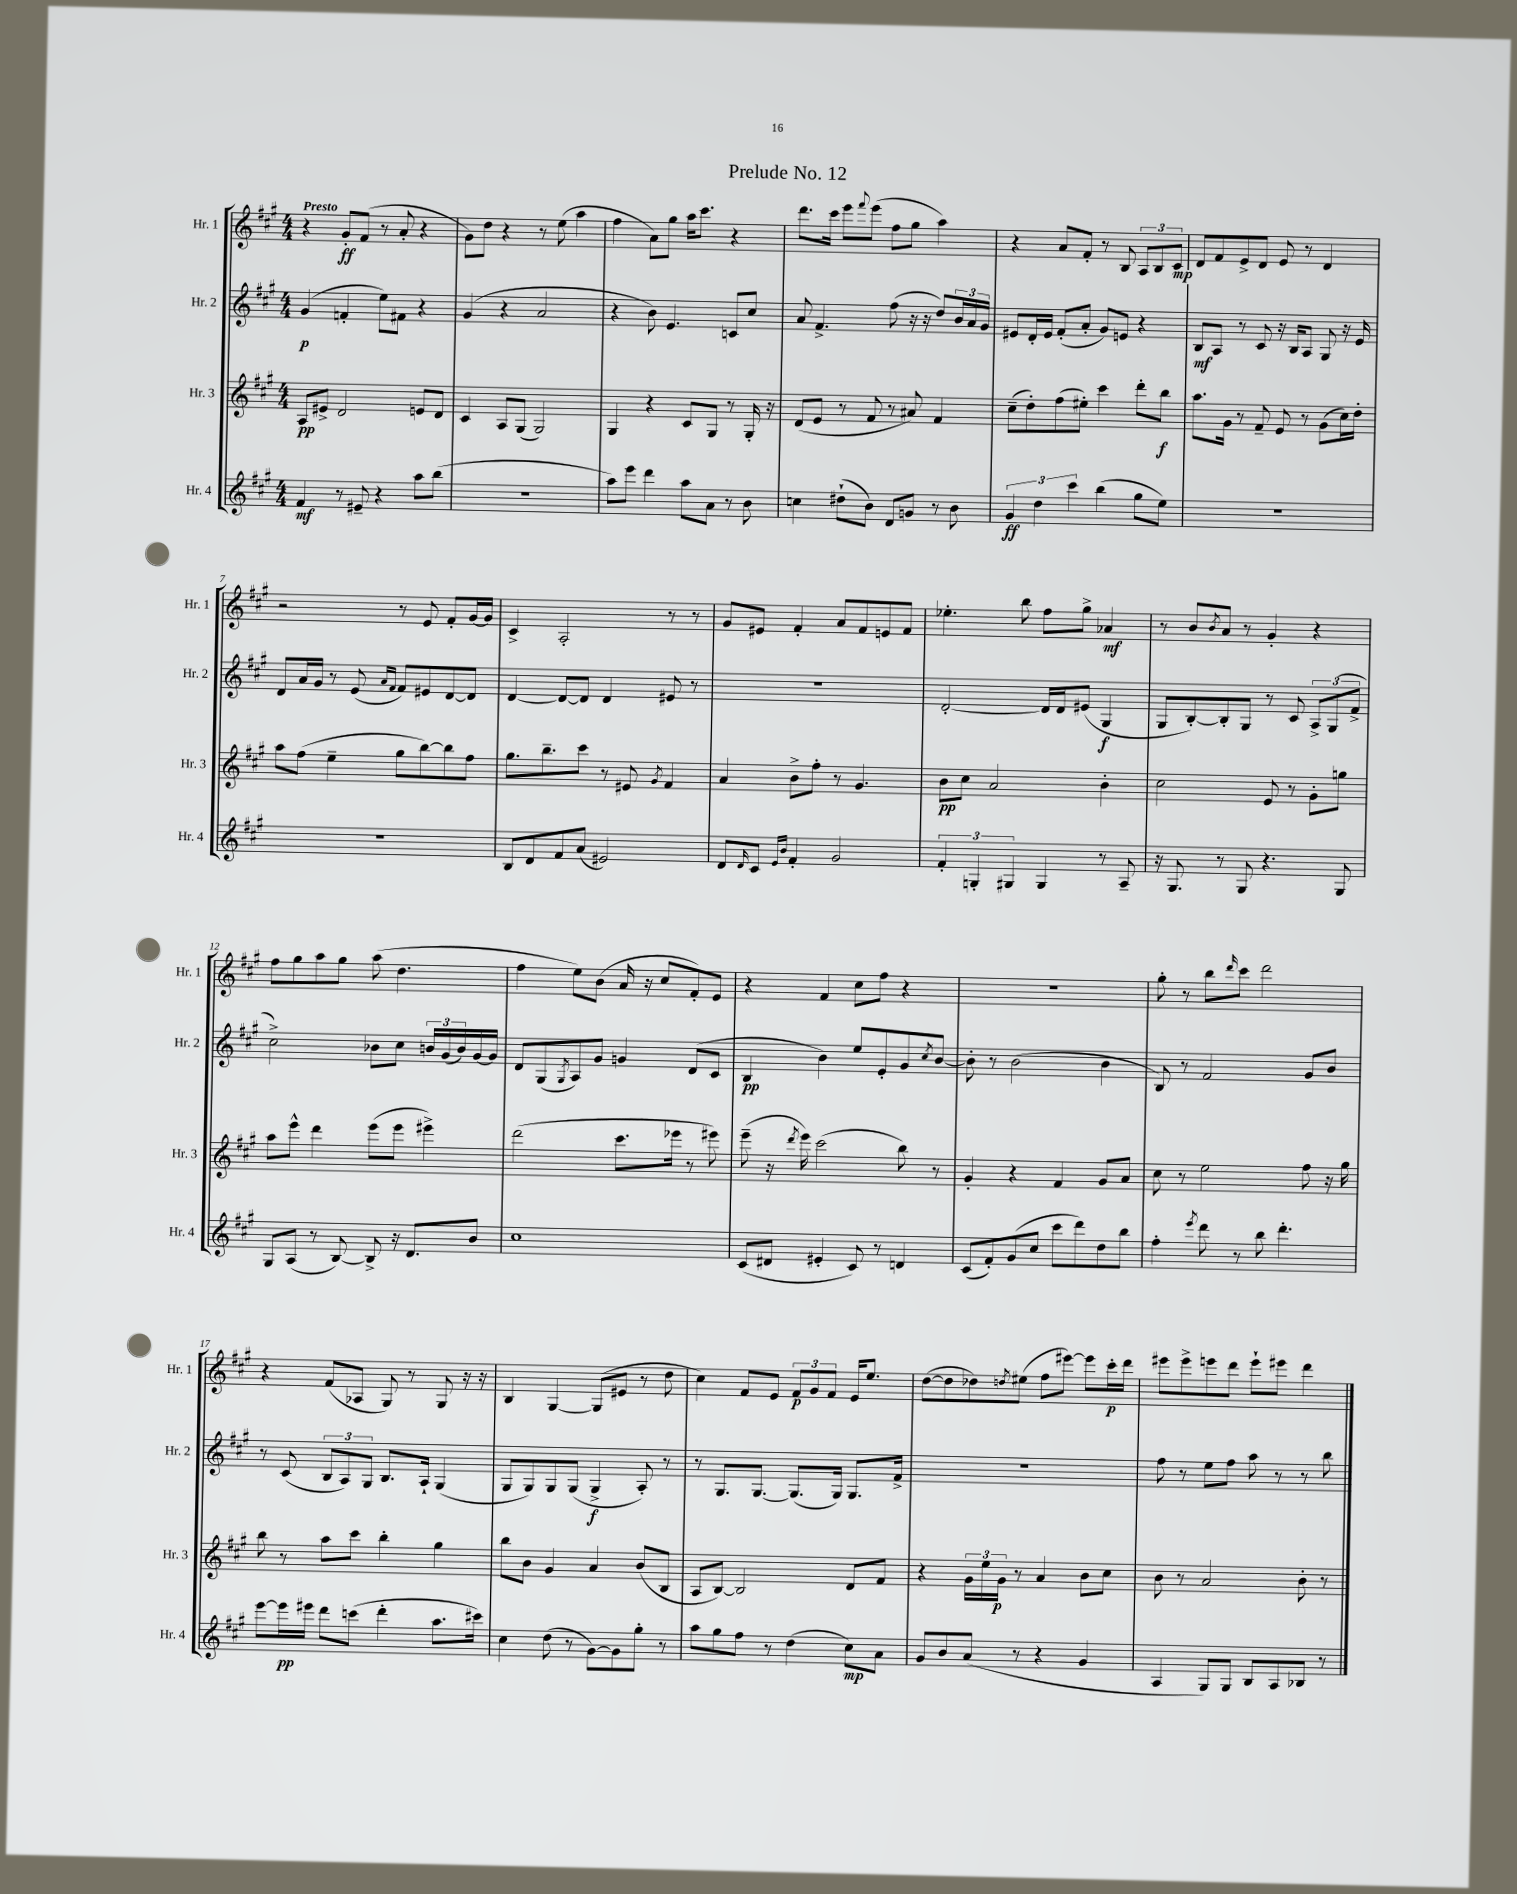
\header { title = "Prelude No. 12" }
<<
\new StaffGroup <<
\new Staff = "s0" \with { instrumentName = "Hr. 1" shortInstrumentName = "Hr. 1" } {
    \clef treble \key a \major \numericTimeSignature \time 4/4 \tempo "Presto"
    r4 gis'8-.\ff fis'8( r8 a'8-. r4 |
    gis'8) d''8 r4 r8 e''8( a''4 |
    fis''4 a'8) gis''8 a''16 cis'''8. r4 |
    d'''8. cis'''16 e'''8 \appoggiatura { fis'''8 } e'''8( fis''8 gis''8 a''4) |
    r4 a'8 fis'8-. r8 b8 \tuplet 3/2 { a8 b8 cis'8\mp } |
    d'8 fis'8 e'8-> d'8 e'8 r8 d'4 |
    r2 r8 e'8 fis'8-. gis'16~ gis'16 |
    cis'4-> a2-. r8 r8 |
    gis'8 eis'8 fis'4-. a'8 fis'8 e'8 fis'8 |
    ees''4.-. b''8 fis''8 gis''8-> aes'4\mf |
    r8 b'8 \acciaccatura { b'8 } a'8 r8 gis'4-. r4 |
    fis''8 gis''8 a''8 gis''8 a''8( d''4. |
    fis''4 e''8) b'8( a'16 r16 cis''8 fis'8-.) e'8 |
    r4 fis'4 cis''8 fis''8 r4 |
    r1 |
    gis''8-. r8 b''8 \grace { d'''16 } cis'''8 d'''2 |
    r4 fis'8( aes8 gis8) r8 gis8 r16 r16 |
    b4 gis4~ gis8( eis'8 r8 d''8 |
    cis''4) fis'8 e'8 \tuplet 3/2 { fis'8\p gis'8 fis'8 } e'16 e''8. |
    d''8~( d''8 des''8) \acciaccatura { d''8 } eis''8( fis''8 eis'''8~) eis'''8 cis'''16-.\p d'''16 |
    eis'''8 eis'''8-> e'''8 d'''8 e'''8-! eis'''8 d'''4 \bar "|." |
}
\new Staff = "s1" \with { instrumentName = "Hr. 2" shortInstrumentName = "Hr. 2" } {
    \clef treble \key a \major \numericTimeSignature \time 4/4
    gis'4\p( f'4-. e''8) fis'8 r4 |
    gis'4( r4 a'2 |
    r4 b'8) e'4. c'8 cis''8 |
    a'8 fis'4.-> fis''8( r16 r16 d''8) \tuplet 3/2 { b'16 a'16 gis'16 } |
    eis'8 d'16-. eis'16 fis'8-.( a'8-. gis'8) e'8 r4 |
    b8\mf a8 r8 cis'8 r16 b16 a8 gis8 r16 e'16 |
    d'8 a'16 gis'16 r8 e'8( \grace { a'16 fis'16 } fis'8) eis'8 d'8~ d'8 |
    d'4~ d'8~ d'8 d'4 eis'8 r8 |
    R1 |
    d'2~-. d'16 d'16 eis'8( gis4\f |
    gis8 b8~-.) b8-. gis8 r8 cis'8 \tuplet 3/2 { a8-> gis8( fis'8-> } |
    cis''2->) bes'8 cis''8 \tuplet 3/2 { b'16 gis'16( b'16) } gis'16~ gis'16 |
    d'8 gis8( \acciaccatura { gis8 } a8) gis'8 g'4 d'8( cis'8 |
    b4\pp b'4) e''8 e'8-. gis'8 \acciaccatura { cis''8 } b'8~ |
    b'8-. r8 b'2( b'4 |
    b8) r8 fis'2 gis'8 b'8 |
    r8 cis'8( \tuplet 3/2 { b8 a8) gis8 } b8. a16-! gis4( |
    gis8 gis8) gis8 gis8( gis4->\f a8-.) r8 |
    r8 gis8. gis8.~ gis8.( gis16) gis8. fis'16-> |
    R1 |
    fis''8 r8 e''8 fis''8 a''8 r8 r8 b''8 \bar "|." |
}
\new Staff = "s2" \with { instrumentName = "Hr. 3" shortInstrumentName = "Hr. 3" } {
    \clef treble \key a \major \numericTimeSignature \time 4/4
    a8\pp eis'8-> d'2 e'8 d'8 |
    cis'4 a8 gis8( gis2) |
    gis4 r4 cis'8 gis8 r8 gis16-. r16 |
    d'8( e'8 r8 fis'8 r8 ais'8) fis'4 |
    cis''8--( d''8-.) fis''8( eis''8-.) cis'''4 d'''8-. b''8\f |
    a''8. gis'16 r8 fis'8-- e'8 r8 gis'8( cis''16) d''16-. |
    a''8 fis''8( e''4-- gis''8 b''8~) b''8 fis''8 |
    gis''8. b''8.-- cis'''8 r8 eis'8 \acciaccatura { gis'8 } fis'4 |
    a'4 b'8-> fis''8-. r8 gis'4. |
    b'8\pp cis''8 a'2 b'4-. |
    cis''2 e'8 r8 gis'8-. g''8 |
    a''8 e'''8-^ d'''4 e'''8( e'''8 eis'''4->) |
    d'''2( cis'''8. ees'''16 r8 eis'''8) |
    e'''8--( r16 \acciaccatura { d'''8 } e'''16) cis'''2( b''8) r8 |
    gis'4-. r4 fis'4 gis'8 a'8 |
    cis''8 r8 e''2 fis''8 r16 gis''16 |
    b''8 r8 a''8 cis'''8 b''4-. gis''4 |
    b''8 b'8 gis'4 a'4 b'8( b8 |
    a8 b8~) b2 d'8 fis'8 |
    r4 \tuplet 3/2 { gis'16 e''16 gis'16\p } r8 a'4 b'8 cis''8 |
    b'8 r8 a'2 b'8-. r8 \bar "|." |
}
\new Staff = "s3" \with { instrumentName = "Hr. 4" shortInstrumentName = "Hr. 4" } {
    \clef treble \key a \major \numericTimeSignature \time 4/4
    fis'4\mf r8 eis'8-- r4 a''8 b''8( |
    R1 |
    a''8) e'''8 d'''4 a''8 a'8 r8 b'8 |
    c''4 dis''8-!( b'8) d'8 g'8 r8 b'8 |
    \tuplet 3/2 { gis'4\ff d''4 cis'''4 } b''4( gis''8 e''8) |
    R1 |
    R1 |
    b8 d'8 fis'8 a'8( eis'2) |
    d'8 \grace { d'16 } cis'8 \grace { e'16 b'16 } fis'4-. gis'2 |
    \tuplet 3/2 { fis'4-. g4-. gis4 } gis4 r8 a8-- |
    r16 gis8. r8 gis8 r4. gis8 |
    gis8 a8( r8 b8~) b8-> r16 d'8. b'8 |
    cis''1 |
    cis'8( dis'8 eis'4-. cis'8) r8 d'4 |
    cis'8( fis'8-.) gis'8( cis''8 cis'''8 d'''8) d''8 b''8 |
    fis''4-. \acciaccatura { e'''8 } d'''8 r8 b''8 d'''4.-. |
    e'''8~ e'''16\pp eis'''16 d'''8 c'''8( d'''4-. a''8. cis'''16) |
    cis''4 d''8( r8 gis'8~) gis'8 gis''8-. r8 |
    a''8 gis''8 fis''8 r8 d''4( cis''8\mp) a'8 |
    gis'8 b'8 a'8( r8 r4 gis'4 |
    a4 gis8) gis8 b8 a8 bes8 r8 \bar "|." |
}
>>
>>
